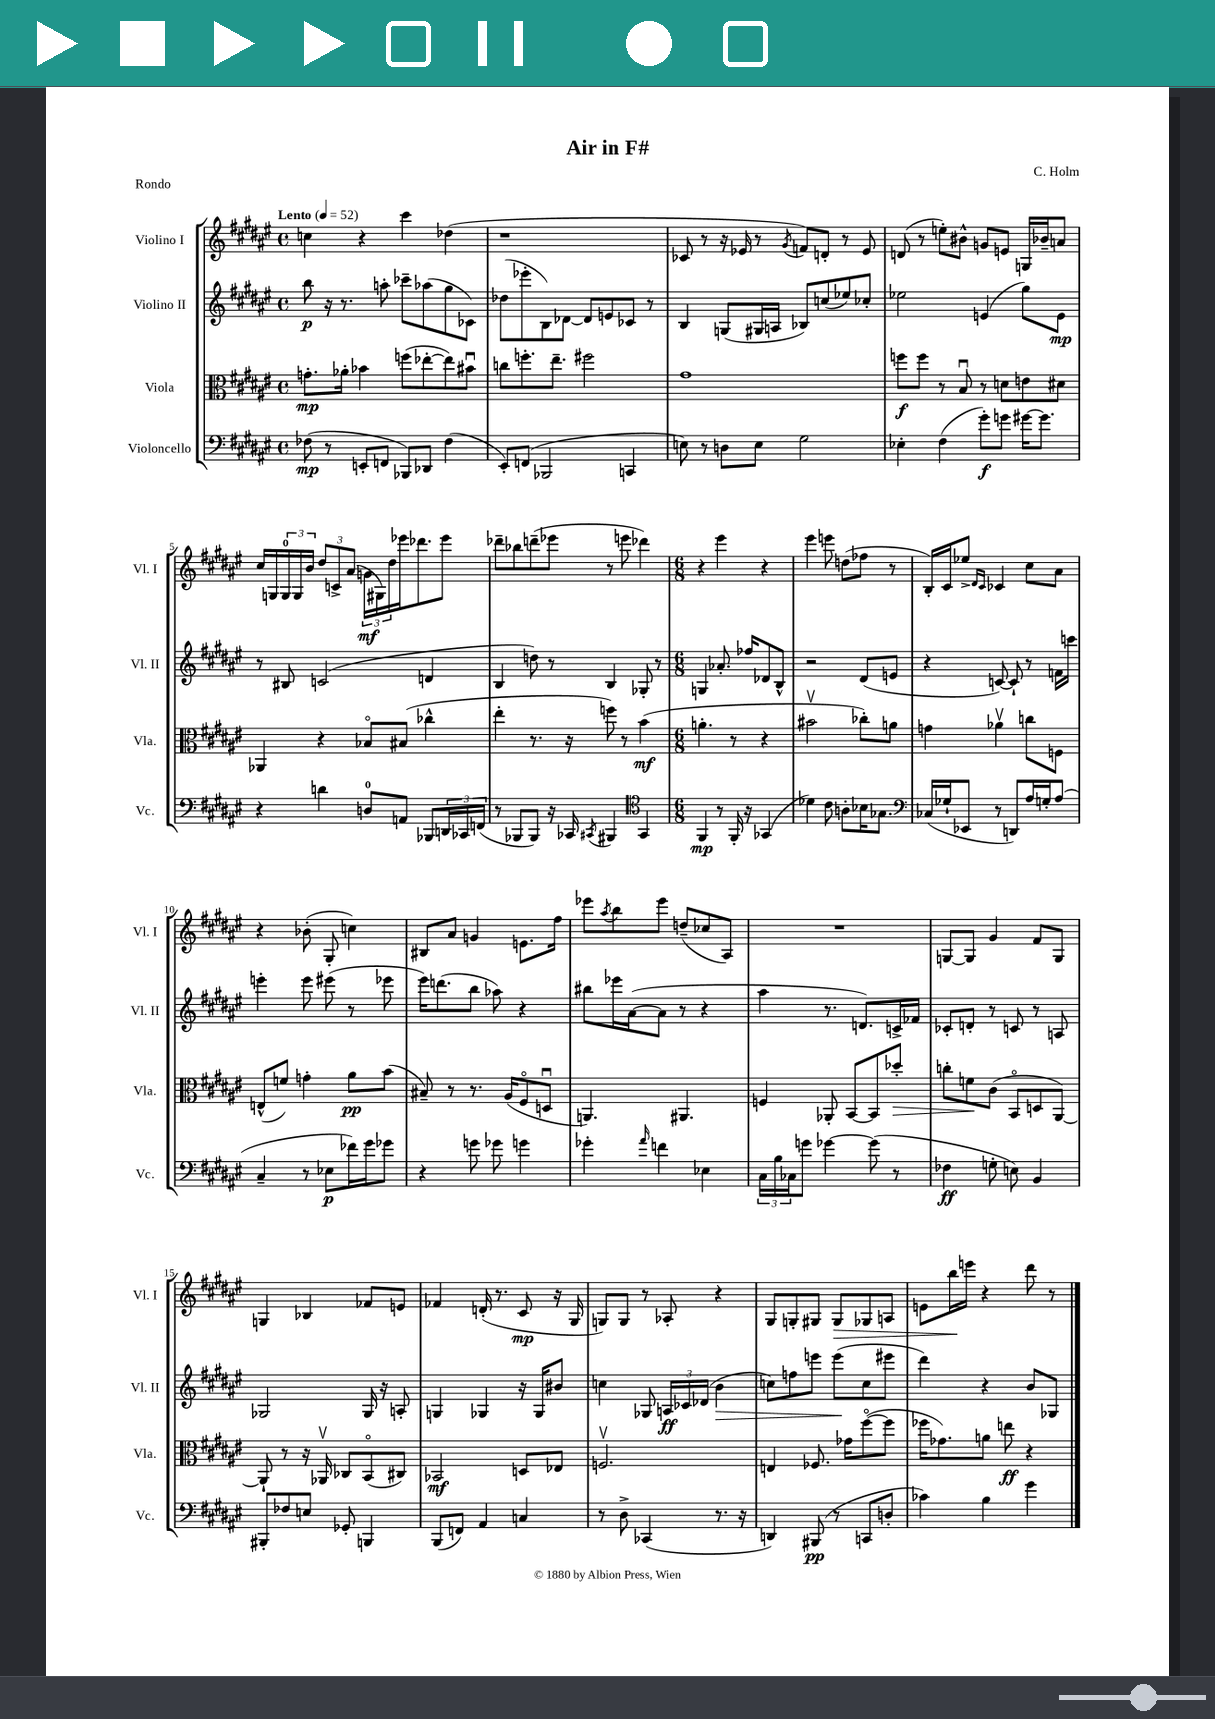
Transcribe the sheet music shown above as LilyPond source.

\header { title = "Air in F#" composer = "C. Holm" piece = "Rondo" }
<<
\new StaffGroup <<
\new Staff = "s0" \with { instrumentName = "Violino I" shortInstrumentName = "Vl. I" } {
    \clef treble \key fis \major \defaultTimeSignature \time 4/4 \tempo "Lento" 4 = 52
    c''4 r4 cis'''4 des''4( |
    r1 |
    ces'8 r8 r16 ees'16 r8 \acciaccatura { gis'8 } f'8) d'8-. r8 ees'8 |
    d'8( r8 e''8-.) bis'8-^ g'8 e'8 g16 bes'16-- a'8 |
    cis''16 g16 \tuplet 3/2 { g16-0 g16 b'16 } \tuplet 3/2 { dis''8 c'8-> ais'8( } \tuplet 3/2 { g'16\mf gis16) dis''16 } ees'''16 des'''8. ees'''8 |
    des'''8-- bes''8 d'''8--( ees'''8 r8 e'''8 des'''4) |
    \numericTimeSignature \time 6/8 r4 eis'''4 r4 |
    eis'''4 e'''8 d''8( fes''8 r8 |
    b16-.) cis'16 ees''8-> \grace { dis'16 cis'16 } ces'4 cis''8 ais'8 |
    r4 bes'8-.( gis8-. c''4) |
    bis8 ais'8 g'4 e'8. fis''16 |
    ees'''8 \acciaccatura { ais''8 } b''8 ees'''8 d''8--( ces''8 ais8) |
    R2. |
    g8~ g8 gis'4 fis'8 g8 |
    g4 bes4 fes'8 e'8 |
    fes'4 d'16-.( r8. cis'8\mp r16 gis16 |
    g8) g8 r8 aes8-. r4 |
    gis8 g8-. gis8 gis8\> ges8 a8 |
    e'8 b''16\! e'''16 r4 dis'''8 r8 \bar "|." |
}
\new Staff = "s1" \with { instrumentName = "Violino II" shortInstrumentName = "Vl. II" } {
    \clef treble \key fis \major \defaultTimeSignature \time 4/4
    b''8\p r16 r8. a''8-. ces'''8-- aes''8( gis''8 ces'8) |
    des''8( ees'''8-. b8) des'8~ des'8 e'8 ces'8 r8 |
    b4 g8( gis16 a16 bes8) c''8( ees''8) ces''8-. |
    ees''2 e'4( gis''8) e'8\mp |
    r8 bis8 c'2( d'4 |
    b4 d''8) r8 b4 ges8-. r8 |
    \numericTimeSignature \time 6/8 g4 aes'8.-. fes''16 des'8 b8-^ |
    r2 dis'8( e'8 |
    r4 c'8~) c'8-! r8 f'16 c'''16 |
    e'''4-. e'''8 eis'''8( r8 ees'''8 |
    eis'''16) d'''8.( b''8 aes''8) r4 |
    bis''8 ees'''16 ais'16~( ais'8 r8 r4 |
    ais''4 r8. d'8.) c'16-> fes'16 |
    ces'8-. d'8-. r8 c'8 r8 a8 |
    ges2 ges16 r16 a8-. |
    g4 ges4 r16 ges16 bis'8 |
    c''4 ges8 \tuplet 3/2 { a16\ff ces'16 des'16( } b'4\> |
    c''8) f''8 e'''8 e'''8\!( c''8 eis'''8 |
    dis'''4) r4 b'8 ges8 \bar "|." |
}
\new Staff = "s2" \with { instrumentName = "Viola" shortInstrumentName = "Vla." } {
    \clef alto \key fis \major \defaultTimeSignature \time 4/4
    g'8.-.\mp aes'16-. bes'4 f''8( ees''8~-. ees''8) bis'8\downbow |
    c''8 f''8.-. eis''8.-- fis''2 |
    gis'1 |
    f''8\f f''8 r8 b8\downbow r8 d'8 e'8 dis'8 |
    aes,4 r4 bes8\flageolet bis8( ces''4-^ |
    eis''4-. r8. r16 f''8) r8 b'4\mf( |
    \numericTimeSignature \time 6/8 a'4.-. r8 r4 |
    bis'2\upbow ces''8-.) a'8 |
    g'4 aes'4\upbow c''8 f8 |
    e8-^( f'8) g'4-. ais'8\pp b'8( |
    bis8--) r8 r8. ais16( fis8\flageolet d8\downbow |
    a,4.) ais,4. |
    f4 aes,8-. b,8~ b,8 des''8-.\> |
    c''8-. f'8\! cis'8( b,8\flageolet d8 ais,8~) |
    ais,8-! r8 r16 aes,16\upbow ces8 b,8\flageolet( cis8) |
    bes,2\mf d8 ees8 |
    f2.\upbow |
    e4 fes8. ges'16 fis''8~\flageolet( fis''8 |
    fes''16 ges'8.) a'8 e''8\ff r4 \bar "|." |
}
\new Staff = "s3" \with { instrumentName = "Violoncello" shortInstrumentName = "Vc." } {
    \clef bass \key fis \major \defaultTimeSignature \time 4/4
    fes8\mp( r8 e,8-. f,8 bes,,8) des,8 fes4( |
    eis,8-.) f,8( bes,,2 c,4 |
    e8) r8 d8 e8 gis2 |
    ees4-. fis4( gis'8-.\f) g'8 gis'16~ gis'8. |
    r4 d'4 d8-0 a,8 bes,,8 \tuplet 3/2 { d,16 ces,16 f,16( } |
    r8 bes,,8 bes,,8) r16 ces,16 \acciaccatura { cis,8 } bis,,4 \clef tenor gis,4 |
    \numericTimeSignature \time 6/8 fis,4\mp r8 fis,16-. r16 ges,4( |
    des'4) cis'8 a8-. bes16 ges8. |
    \clef bass ces16( ges16-! ees,8 r8 d,8) ais16 g16-. ais8( |
    cis4-- r8 ees8\p fes'16) gis'16 ges'8 |
    r4 g'8 ges'8 g'4 |
    ges'4-. \grace { ais'16 } f'4 ees4 |
    \tuplet 3/2 { cis16 b16 ces16 } g'8 ges'4~ ges'8( r8 |
    fes4\ff g8-. e8) b,4 |
    bis,,8-. fes8 e8 ges,8-. b,,4 |
    b,,8( f,8) ais,4 c4 |
    r8 dis8-> ces,4( r8. r16 |
    d,4) bis,,8\pp( r8 c,8 d8-. |
    ces'4) b4 gis'4 \bar "|." |
}
>>
>>
